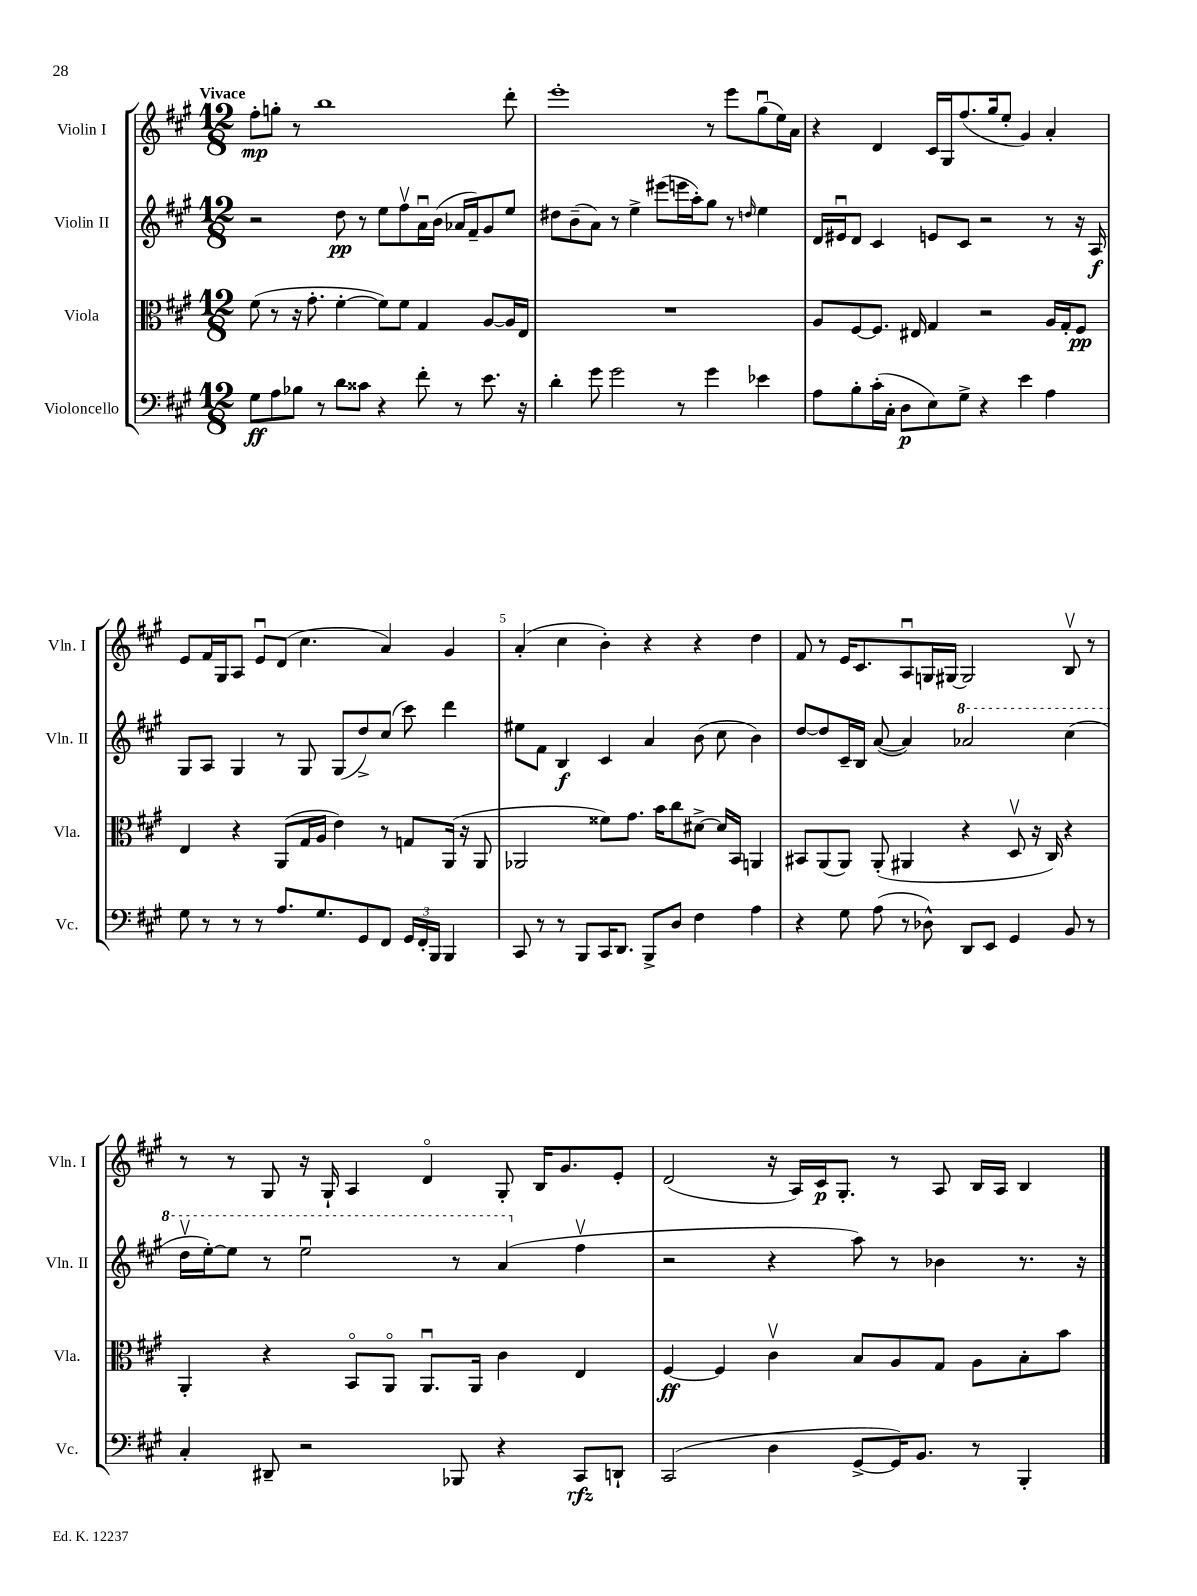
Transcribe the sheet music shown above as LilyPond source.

<<
\new StaffGroup <<
\new Staff = "s0" \with { instrumentName = "Violin I" shortInstrumentName = "Vln. I" } {
    \clef treble \key a \major \numericTimeSignature \time 12/8 \tempo "Vivace"
    fis''8-.\mp g''8-. r8 b''1 d'''8-. |
    e'''1-. r8 e'''8 gis''8\downbow( e''16) a'16 |
    r4 d'4 cis'16 gis16 fis''8.( gis''16 e''8-. gis'4) a'4-. |
    e'8 fis'16 gis16 a8 e'8\downbow d'8( cis''4. a'4) gis'4 |
    a'4-.( cis''4 b'4-.) r4 r4 d''4 |
    fis'8 r8 e'16 cis'8. a8\downbow g16 gis16~ gis2 b8\upbow r8 |
    r8 r8 gis8 r16 gis16-! a4 d'4\flageolet gis8-. b16 gis'8. e'8-. |
    d'2( r16 a16) cis'16\p gis8.-. r8 a8 b16 a16 b4 \bar "|." |
}
\new Staff = "s1" \with { instrumentName = "Violin II" shortInstrumentName = "Vln. II" } {
    \clef treble \key a \major \numericTimeSignature \time 12/8
    r2 d''8\pp r8 e''8 fis''8\upbow a'16\downbow b'16( aes'16 fis'16--) gis'8 e''8 |
    dis''8 b'8--( a'8) r8 e''4-> eis'''8( e'''16 a''16-.) gis''8 r8 \grace { d''16 } e''4 |
    d'16 eis'16\downbow d'8 cis'4 e'8 cis'8 r2 r8 r16 a16\f |
    gis8 a8 gis4 r8 gis8 gis8( d''8->) cis''8( cis'''8) d'''4 |
    eis''8 fis'8 b4\f cis'4 a'4 b'8( cis''8 b'4) |
    d''8~ d''8 cis'16-- b16 a'8~( a'4) \ottava #1 aes''2 cis'''4( |
    d'''16\upbow e'''16~-.) e'''8 r8 e'''2\downbow r8 a''4( \ottava #0 fis''4\upbow |
    r2 r4 a''8) r8 bes'4 r8. r16 \bar "|." |
}
\new Staff = "s2" \with { instrumentName = "Viola" shortInstrumentName = "Vla." } {
    \clef alto \key a \major \numericTimeSignature \time 12/8
    fis'8( r8 r16 gis'8.-. fis'4~-. fis'8) fis'8 gis4 a8~ a16 e16 |
    R1. |
    a8 fis8~ fis8. eis16 gis4 r2 a16 gis16-. fis8\pp |
    e4 r4 a,8( gis16 a16 e'4) r8 g8 a,16( r16 a,8 |
    aes,2 fisis'8) gis'8. b'16 cis''8 dis'8~-> dis'16 b,16 a,4 |
    bis,8 a,8( a,8) a,8-.( ais,4 r4 d8\upbow r16 cis16) r4 |
    a,4-. r4 b,8\flageolet a,8\flageolet a,8.\downbow a,16 cis'4 e4 |
    fis4~\ff fis4 cis'4\upbow b8 a8 gis8 a8 b8-. b'8 \bar "|." |
}
\new Staff = "s3" \with { instrumentName = "Violoncello" shortInstrumentName = "Vc." } {
    \clef bass \key a \major \numericTimeSignature \time 12/8
    gis8\ff a8 bes8 r8 d'8 cisis'8 r4 fis'8-. r8 e'8. r16 |
    d'4-. gis'8 gis'2 r8 gis'4 ees'4 |
    a8 b8-. cis'16-.( cis16-. d8\p e8) gis8-> r4 e'4 a4 |
    gis8 r8 r8 r8 a8. gis8. gis,8 fis,8 \tuplet 3/2 { gis,16 fis,16-. b,,16 } b,,4 |
    cis,8 r8 r8 b,,8 cis,16 d,8. b,,8-> d8 fis4 a4 |
    r4 gis8 a8( r8 des8-^) d,8 e,8 gis,4 b,8 r8 |
    cis4-. dis,8-- r2 bes,,8 r4 cis,8\rfz d,8-! |
    cis,2( d4 gis,8~-> gis,16) b,8. r8 b,,4-. \bar "|." |
}
>>
>>
\layout { \context { \Score \override BarNumber.break-visibility = ##(#f #t #t) barNumberVisibility = #(every-nth-bar-number-visible 5) } }
